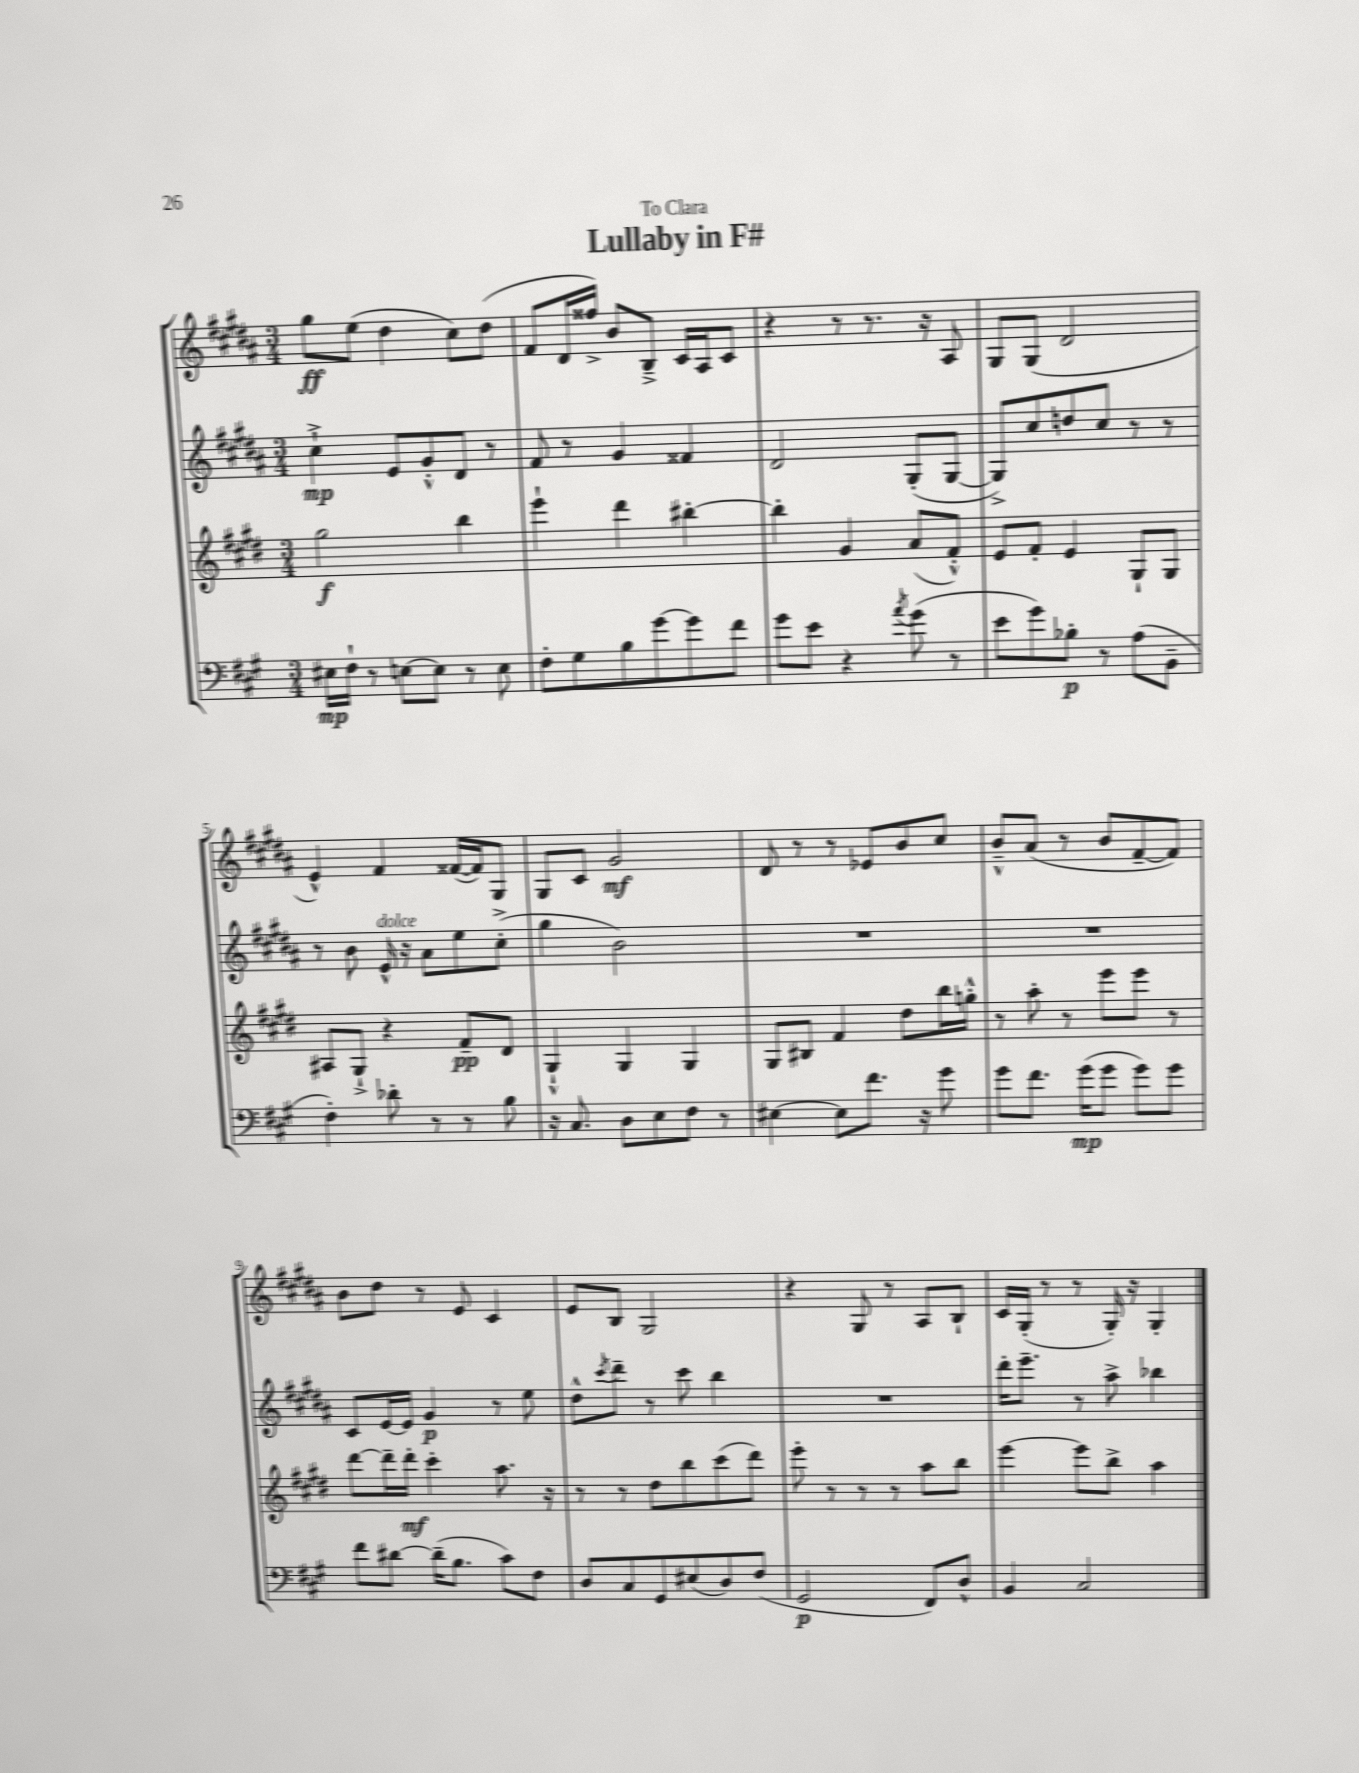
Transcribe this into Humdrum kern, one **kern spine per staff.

**kern	**kern	**kern	**kern
*staff4	*staff3	*staff2	*staff1
*clefF4	*clefG2	*clefG2	*clefG2
*k[f#c#g#]	*k[f#c#g#d#]	*k[f#c#g#d#a#]	*k[f#c#g#d#a#]
*M3/4	*M3/4	*M3/4	*M3/4
16E#	2gg#	4cc#`^	8gg#
16F#`	.	.	.
8r	.	.	(8ee
[8E	.	8e	4dd#
8E]	.	8g#'^^	.
8r	4bb	8d#	8cc#)
8E	.	8r	(8dd#
=	=	=	=
8F#'	4eee`	8f#	8f#
8G#	.	8r	16d#
.	.	.	16ff##^)
8B	4ddd#	4g#	8b
[8g#	.	.	8B~^
8g#]	[4bb#'	4f##	16c#
.	.	.	16A#
8f#	.	.	8c#
=	=	=	=
8g#	4bb#']	2d#	4r
8e	.	.	.
4r	4g#	.	8r
.	.	.	8.r
8qa	.	.	.
(8g#	(8a	(8G#'	.
.	.	.	16r
8r	8f#'^^)	[8G#	8A#
=	=	=	=
8e	8e	8G#^])	8G#
8g#)	8f#'	8cc#	(8G#
8B-'	4e	8dd	2d#
8r	.	8cc#	.
(8A	8G#`	8r	.
8BB~	8G#	8r	.
=	=	=	=
4F#')	8A#	8r	4e^^)
.	8G#`^	8b	.
8d-'	4r	16e^^	4f#
.	.	16r	.
8r	.	8a#	.
8r	8f#~	8ee	([16f##
.	.	.	16f##])
8B	8d#	(8cc#'^	8G#
=	=	=	=
16r	4G#`^^	4gg#	8G#
8.C#	.	.	.
.	.	.	8c#
8D	4G#	2b)	2g#
8E	.	.	.
8F#	4G#	.	.
8r	.	.	.
=	=	=	=
[4E#	8G#	2.r	8d#
.	8B#	.	8r
8E#]	4f#	.	8r
8.f#	.	.	8e-
.	8dd#	.	8b
16r	.	.	.
8g#	16bb	.	8cc#
.	16gg'^^	.	.
=	=	=	=
8g#	8r	2.r	8b~^^
8.f#	8aa'	.	(8a#
.	8r	.	8r
(16g#	.	.	.
8g#	8eee	.	8b
8g#)	8eee	.	[8f#~
8g#	8r	.	8f#])
=	=	=	=
8f#	[8ddd#	8c#	8b
[8d#	16ddd#~]	[16e	8dd#
.	16ddd#'	16e]	.
(16d#~]	4ccc#'	4g#	8r
8.B	.	.	.
.	.	.	8e
8c#)	8.aa	8r	4c#
8F#	.	8ee	.
.	16r	.	.
=	=	=	=
8D	8r	8dd#^^	8e
.	.	8qccc#	.
8C#	8r	8ddd#~	8B
8GG#	8dd#	8r	2G#
(8E#	8bb	8ccc#	.
8D)	(8ccc#	4bb	.
(8F#	8ddd#)	.	.
=	=	=	=
2GG#	8eee'	2.r	4r
.	8r	.	.
.	8r	.	8G#
.	8r	.	8r
8FF#)	8aa	.	8A#
8D^^	8bb	.	8B`
=	=	=	=
4BB	[4eee	16ddd#'	16c#
.	.	8.eee~	(16G#'
.	.	.	8r
2C#	8eee]	8r	8r
.	8bb^	8aa#^	16G#')
.	.	.	16r
.	4aa	4bb-	4G#'
==	==	==	==
*-	*-	*-	*-
